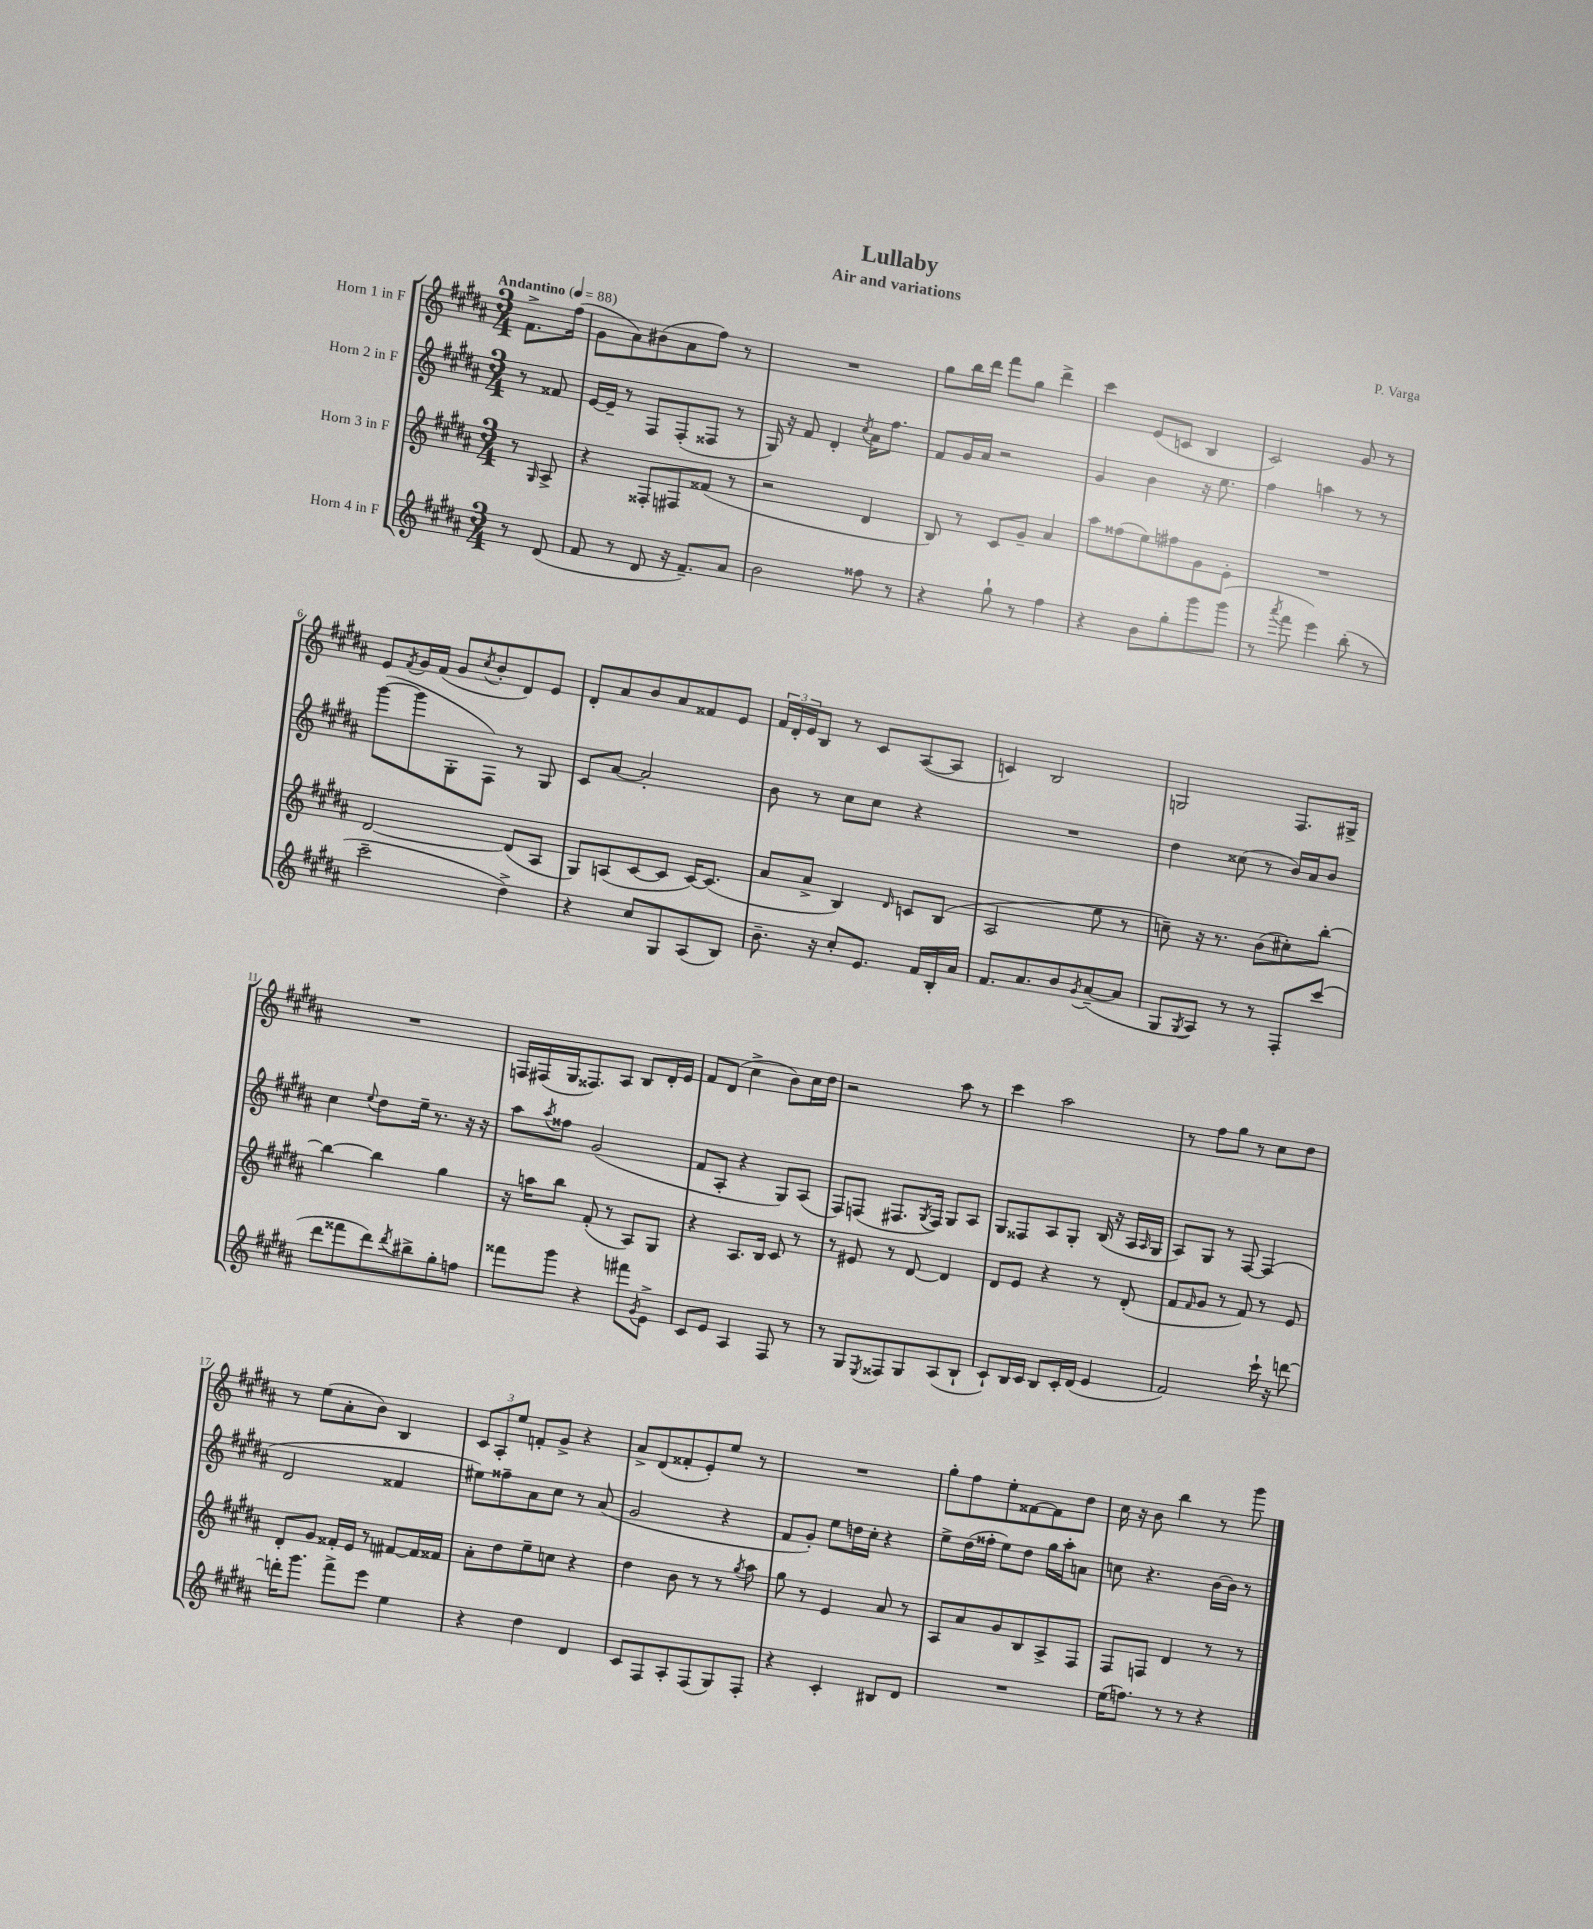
\header { title = "Lullaby" composer = "P. Varga" subtitle = "Air and variations" }
<<
\new StaffGroup <<
\new Staff = "s0" \with { instrumentName = "Horn 1 in F" } {
    \clef treble \key b \major \numericTimeSignature \time 3/4 \partial 4 \tempo "Andantino" 4 = 88
    fis'8.-> fis''16( |
    gis'8 ais'8) bis'8( ais'8 fis''8) r8 |
    R2. |
    gis''8 b''16 dis'''16 fis'''8 gis''8 dis'''4-> |
    cis'''4 e'8( c'8 b4 |
    cis'2) gis'8 r8 |
    e'8 \acciaccatura { fis'8 } gis'16 fis'16( gis'8 \acciaccatura { cis''8 } b'8-. dis'8) e'8 |
    dis'8-. ais'8 b'8 ais'8 fisis'8 e'8 |
    \tuplet 3/2 { fis'16 dis'16-. e'16 } b8 r8 cis'8 ais8~( ais8 |
    c'4) b2 |
    g2 fis8. gis16-> |
    R2. |
    f16 fis16( gis16 fisis8.) ais8 b8 dis'16-. e'16 |
    fis'8 dis'8( cis''4-> b'8) cis''16 dis''16 |
    r2 ais''8 r8 |
    cis'''4 ais''2 |
    r8 fis''8 gis''8 r8 cis''8 dis''8 |
    r8 e''8( ais'8-. b'8) b4 |
    \tuplet 3/2 { cis'8 ais8-. e''8 } f'8-. gis'8-> r4 |
    ais'8-> dis'8( fisis'8-. e'8-.) e''8 r8 |
    R2. |
    gis''8-. fis''8 e''8-. fisis'8~ fisis'8 dis''8 |
    cis''16 r16 b'8 b''4 r8 gis'''8 \bar "|." |
}
\new Staff = "s1" \with { instrumentName = "Horn 2 in F" } {
    \clef treble \key b \major \numericTimeSignature \time 3/4 \partial 4
    r8 fisis'8 |
    e'16~ e'16-- r8 fis8 fis8-.( fisis8 r8 |
    gis16) r16 fis'8 dis'4-. \acciaccatura { cis''8 } ais'16 fis''8. |
    fis'8 gis'16 ais'16 r2 |
    gis'4 b'4 r16 e''8. |
    fis''4 a''4 r8 r8 |
    gis'''8~( gis'''8 gis8-. fis8) r8 gis8 |
    cis'8 ais'8~ ais'2-. |
    b'8 r8 cis''8 cis''8 r4 |
    R2. |
    dis''4 cisis''8( r8 b'16) ais'16 b'8 |
    cis''4 \appoggiatura { e''8 } dis''8 e''16-- r8. r16 r16 |
    ais''8 \acciaccatura { ais''8 } fisis''8 gis'2( |
    fis'8 ais8-. r4 gis8) ais8( |
    fis8) f8( fis8. \acciaccatura { gis8 } fis16) gis8 ais8 |
    gis8 fisis8 ais8 gis8-. b16( r16 ais16 \grace { ais16 } gis16 |
    ais8) gis8 r8 fis8~ fis4( |
    dis'2 fisis'4 |
    eis''8) fisis''8-- ais'8 cis''8 r8 ais'8( |
    gis'2 r4 |
    fis'8 gis'8-.) e''8 d''16 cis''16-. r4 |
    e''8-> dis''16( fisis''16-. e''8) dis''8 gis''16 ais''16-. a'8 |
    c''8 r4. b'16~ b'16 r8 \bar "|." |
}
\new Staff = "s2" \with { instrumentName = "Horn 3 in F" } {
    \clef treble \key b \major \numericTimeSignature \time 3/4 \partial 4
    r8 \grace { gis16 } ais8-> |
    r4 fisis8-. fis8 fisis'8( r8 |
    r2 dis'4 |
    b8) r8 cis'8 gis'8-- ais'4 |
    ais''8 fisis''8( e''8) fis''8 gis'8 e'8-. |
    R2. |
    dis'2~ dis'8( ais8 |
    gis8) a8( cis'8~ cis'8 cis'16~) cis'8.( |
    ais'8 ais'8-> b4) \grace { dis'16 } c'8 b8( |
    ais2 e''8 r8 |
    c''8--) r16 r8. b'8( cis''8-.) b''8~-. |
    b''4~ b''4 gis''4 |
    r16 a''16 b''8 fis'8-.( r8 ais8) gis8 |
    r4 ais8. b16 cis'8 r8 |
    r8 eis'8 r8 dis'8~ dis'4 |
    dis'8 e'8 r4 r8 dis'8-.( |
    fis'8 \grace { fis'16 } gis'8 r8 fis'8) r8 e'8 |
    dis'8-. gis'8 fisis'16-. e'16 r8 fis'8~ fis'16 fisis'16 |
    ais'8-. dis''8 e''8-- c''8 r4 |
    dis''4 b'8 r8 r8 \acciaccatura { gis''8 } ais''8 |
    gis''8 r8 e'4 ais'8 r8 |
    ais8 ais'8 gis'8 b8 ais8-> fis8 |
    fis8 f8 dis'4 r8 r8 \bar "|." |
}
\new Staff = "s3" \with { instrumentName = "Horn 4 in F" } {
    \clef treble \key b \major \numericTimeSignature \time 3/4 \partial 4
    r8 dis'8( |
    fis'8 r8 dis'8 r16 fis'8.--) ais'8 |
    b'2 fisis''8 r8 |
    r4 gis''8-! r8 fis''4 |
    r4 b'8 gis''8-. gis'''8 gis'''8( |
    r8 \acciaccatura { ais'''8 } fis'''8 e'''4) b''8-.( r8 |
    cis'''2-- dis''4->) |
    r4 cis''8 gis8 ais8( b8) |
    b'8.-- r16 cis''8-. e'8. fis'16 b16-. ais'16 |
    fis'8. ais'8. b'8 \acciaccatura { gis'8 } ais'8~--( ais'8 |
    gis8 \acciaccatura { gis8 } ais8) r8 r8 fis8-. cis'''8( |
    dis'''8 fisis'''8 dis'''8) \acciaccatura { dis'''8 } bis''8-> gis''8-. f''8 |
    fisis'''8 gis'''8 r4 fis'''8 \acciaccatura { gis'8 } e'8-> |
    cis'8 e'8 ais4 fis8 r8 |
    r8 gis8 \acciaccatura { e8 } fisis8 gis8 ais8( b8-! |
    cis'8-!) b16 cis'16 b8 cis'16-. dis'16( e'4 |
    fis'2) cis'''16-! r16 d'''8~ |
    d'''16-. gis'''8. fis'''8-> e'''8 e''4 |
    r4 dis''4 dis'4 |
    cis'8 fis8 ais8-. fis8( gis8) fis8-. |
    r4 cis'4-. bis8 dis'8 |
    R2. |
    e''16( f''8.) r8 r8 r4 \bar "|." |
}
>>
>>
